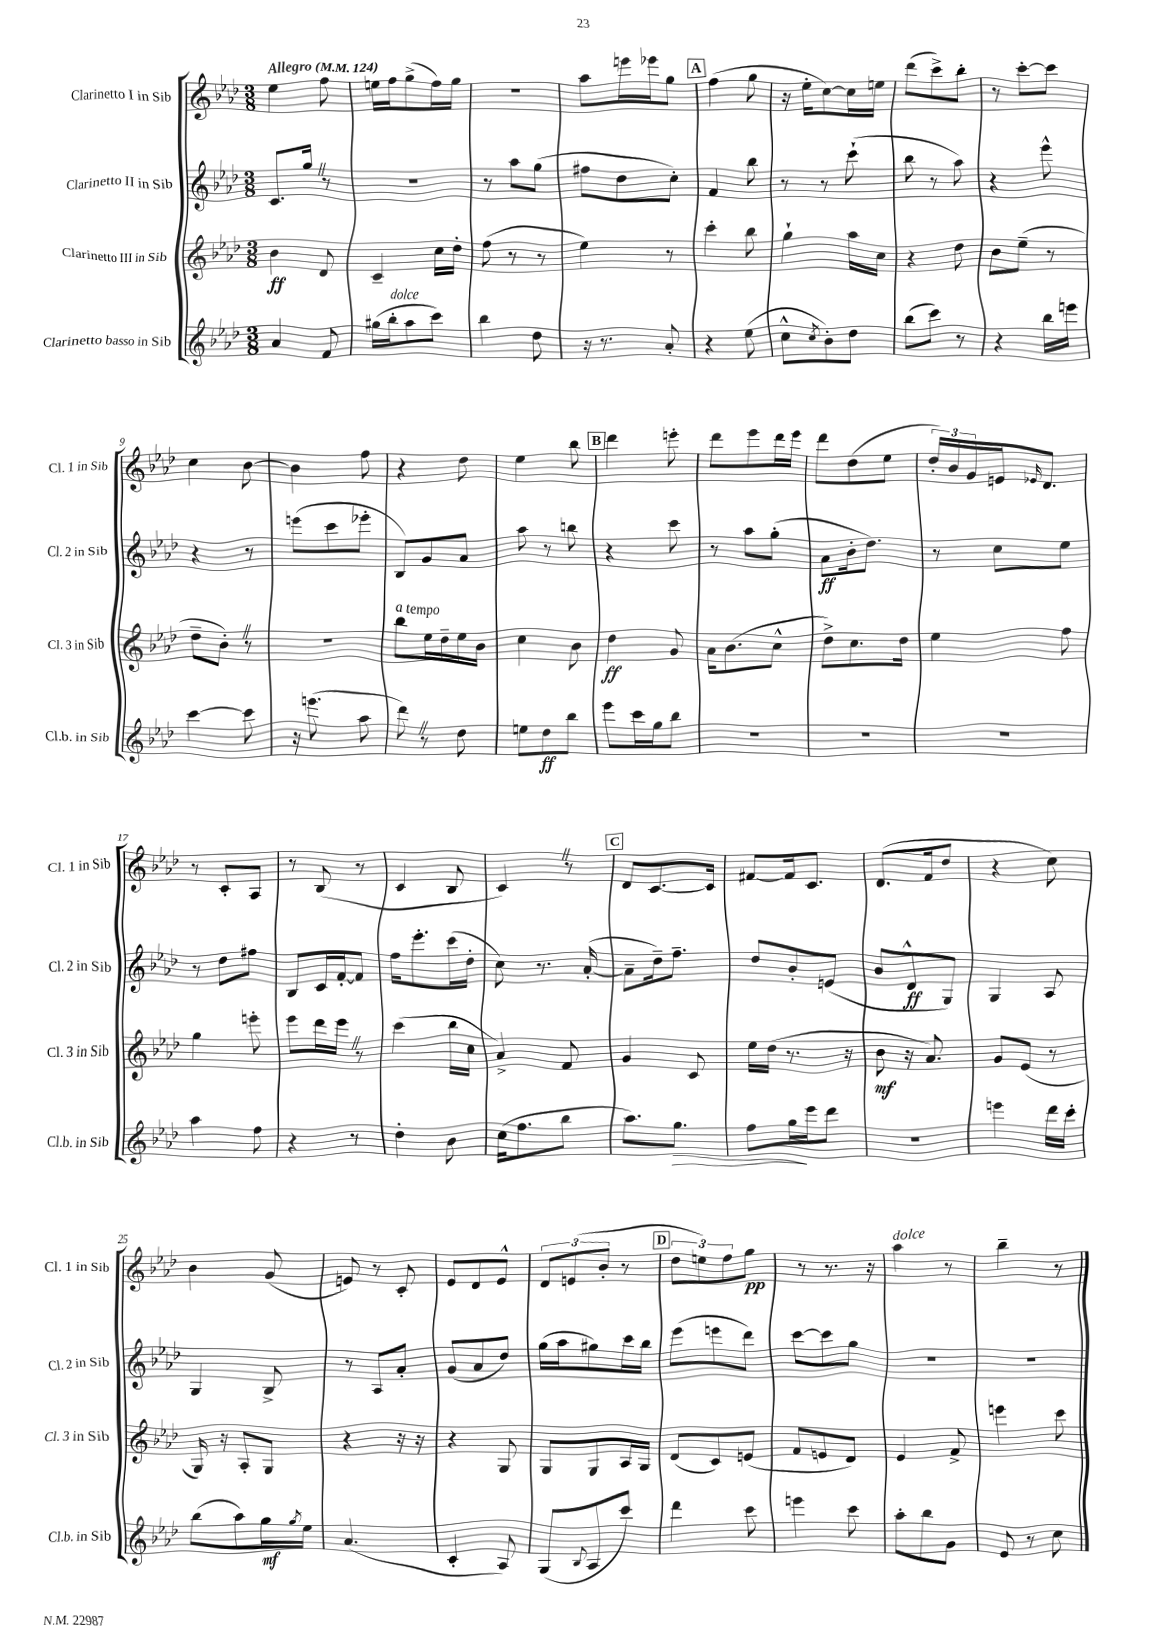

**kern	**kern	**kern	**kern
*staff4	*staff3	*staff2	*staff1
*clefG2	*clefG2	*clefG2	*clefG2
*k[b-e-a-d-]	*k[b-e-a-d-]	*k[b-e-a-d-]	*k[b-e-a-d-]
*M3/8	*M3/8	*M3/8	*M3/8
*MM124	*MM124	*MM124	*MM124
4a-	4b-	8.c	4ee-
.	.	16gg	.
8f	8d-	8r	8ff
=	=	=	=
(16gg#	4c~	4.r	16ee
16bb-'	.	.	16ff
8aa-	.	.	(8gg^
8ccc)	16cc	.	16ff)
.	16dd-'	.	16gg
=	=	=	=
4bb-	(8ff	8r	4.r
.	8r	8aa-	.
8dd-	8r	(8gg	.
=	=	=	=
16r	4ee-)	8ff#	8aa-
8.r	.	.	.
.	.	8dd-	16eee
.	.	.	16eee-
8a-'	8r	8cc')	8gg
=	=	=	=
4r	4ccc'	4f	(4ff
(8ee-	8bb-	8bb-	8gg
=	=	=	=
8cc^^	4gg`	8r	16r
.	.	.	16ee-'
8qcc	.	.	.
8b-')	.	8r	[8cc)
8dd-	16aa-	(8ccc`	16cc]
.	16cc	.	16ee
=	=	=	=
(8bb-	4r	8bb-	(8ddd-
8ccc)	.	8r	8ccc^)
8r	8dd-	8aa-)	8bb-'
=	=	=	=
4r	8b-	4r	8r
.	(8ee-~	.	[8ccc'
16bb-	8r	8eee-^^	8ccc]
16eee	.	.	.
=	=	=	=
[4ccc	8dd-~	4r	4cc
.	8b-')	.	.
8ccc]	8r	8r	[8b-
=	=	=	=
16r	4.r	(8eee	4b-]
(8.eee	.	.	.
.	.	8ccc	.
8aa-	.	8eee-'	8ff
=	=	=	=
8ddd-)	8bb-	8B-)	4r
8r	16ee-	8g	.
.	16dd-~	.	.
8dd-	16ee-	8a-	8dd-
.	16b-	.	.
=	=	=	=
8ee	4cc	8aa-	4ee-
8dd-	.	8r	.
8bb-	8b-	8bb	8bb-
=	=	=	=
8eee-	4dd-	4r	4ddd-
16ccc	.	.	.
16gg	.	.	.
8bb-	8g	8ccc	8eee'
=	=	=	=
4.r	16a-	8r	8ddd-
.	(8.b-	.	.
.	.	8aa-	8eee-
.	8cc^^	(8gg'	16ddd-
.	.	.	16eee-
=	=	=	=
4.r	8dd-^)	8a-	8ddd-
.	8.cc	16b-'	(8dd-
.	.	8.dd-)	.
.	.	.	8ee-
.	16dd-	.	.
=	=	=	=
4.r	4ee-	8r	24dd-')
.	.	.	24b-
.	.	.	24g
.	.	8cc	16e
.	.	.	16qqe-
.	.	.	8.d-
.	8ff	8ee-	.
=	=	=	=
4aa-	4gg	8r	8r
.	.	8dd-	8c'
8ff	8eee'	8ff#	8A-
=	=	=	=
4r	8eee-	8B-	8r
.	16ddd-	16c	(8B-
.	16eee-	[16f'	.
8r	8r	8f]	8r
=	=	=	=
4dd-'	(4ccc	16ff	4c
.	.	8.eee-'	.
8b-	16bb-	(16ccc	8B-
.	16cc	16dd-'	.
=	=	=	=
(16cc	4a-^)	8cc)	4c)
8.ff	.	.	.
.	.	8.r	.
8bb-	8f	.	8r
.	.	([16a-'	.
=	=	=	=
8.aa-)	4g	8a-~]	8d-
.	.	16dd-~)	[8.c
8.gg	.	8.ff~	.
.	8c	.	.
.	.	.	16c]
=	=	=	=
8ff	16ee-	8dd-	[8f#
.	(16dd-	.	.
16gg	8.r	8b-'	16f#]
16eee-	.	.	8.c
8ddd-	.	(8e	.
.	16r	.	.
=	=	=	=
4.r	8b-	8b-	(8.d-
.	16r	8d-^^	.
.	8.a-)	.	16f
.	.	8G)	8dd-
=	=	=	=
4eee	8g	4G	4r
.	(8e-	.	.
16ddd-	8r	8A-	8cc)
16ccc'	.	.	.
=	=	=	=
(8bb-	16G)	4G	4b-
.	16r	.	.
8aa-)	8A-'	.	.
16gg	8G	8B-^	(8g
8qgg	.	.	.
16ee-	.	.	.
=	=	=	=
(4.a-	4r	8r	8e)
.	.	8A-	8r
.	16r	8a-'	8c'
.	16r	.	.
=	=	=	=
4c'	4r	(8g	8e-
.	.	8a-	8d-
8A-)	8G	8dd-)	8e-^^
=	=	=	=
(8G	8G	(16gg	12d-
.	.	16aa-	.
.	.	.	(12e
8qqB-	.	.	.
8A-	8G	8gg#)	.
.	.	.	12b-'
8ccc)	16A-	16ccc	8r
.	16G	16bb-	.
=	=	=	=
4ddd-	(8d-	(8eee-	12dd-
.	.	.	12ee)
.	8c)	8eee	.
.	.	.	12ff
8ccc	(8e	8ddd-)	8gg
=	=	=	=
4eee	8f	[8ccc	8r
.	8e	8ccc]	8.r
8ccc	8d-)	8gg	.
.	.	.	16r
=	=	=	=
8aa-'	4e-	4.r	4aa-
8bb-	.	.	.
8g	8f^	.	8r
=	=	=	=
8e-	4eee	4.r	4bb-~
8r	.	.	.
8cc	8ccc	.	8r
==	==	==	==
*-	*-	*-	*-
